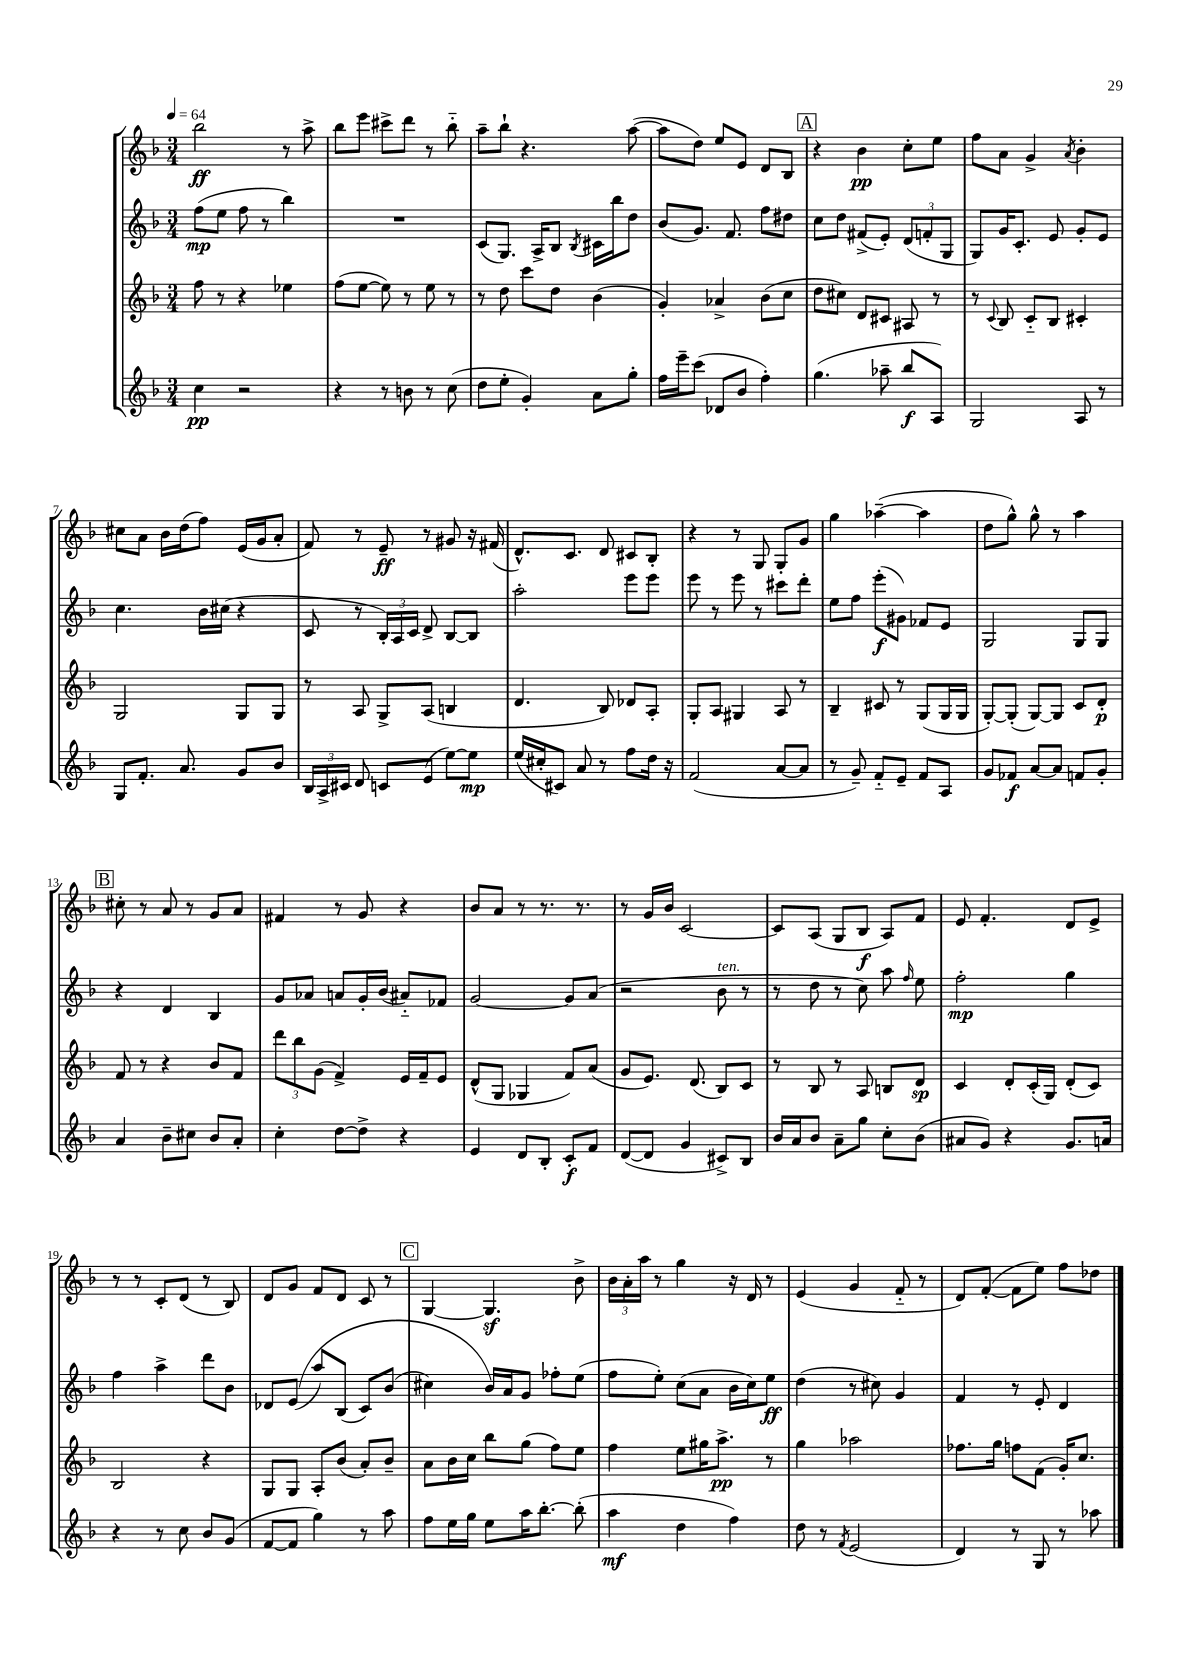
<<
\new StaffGroup <<
\new Staff = "s0" {
    \clef treble \key f \major \numericTimeSignature \time 3/4 \tempo 4 = 64
    \autoBeamOff bes''2\ff r8 a''8-> |
    bes''8[ e'''8] cis'''8[-> d'''8] r8 bes''8-_ |
    a''8[-- bes''8]-! r4. a''8~( |
    a''8[ d''8]) e''8[ e'8] d'8[ bes8] |
    \mark \markup { \box "A" } r4 bes'4\pp c''8[-. e''8] |
    f''8[ a'8] g'4-> \acciaccatura { a'8 } bes'4-. |
    cis''8[ a'8] bes'16[ d''16( f''8]) e'16[( g'16 a'8]-. |
    f'8) r8 e'8--\ff r8 gis'8 r16 fis'16( |
    d'8.[-^) c'8.] d'8 cis'8[ bes8]-. |
    r4 r8 g8 g8[-. g'8] |
    g''4 aes''4~--( aes''4 |
    d''8[ g''8]-^) g''8-^ r8 a''4 |
    \mark \markup { \box "B" } cis''8-. r8 a'8 r8 g'8[ a'8] |
    fis'4 r8 g'8 r4 |
    bes'8[ a'8] r8 r8. r8. |
    r8 g'16[ bes'16] c'2~ |
    c'8[ a8]( g8[ bes8]\f a8[) f'8] |
    e'8 f'4.-. d'8[ e'8]-> |
    r8 r8 c'8[-. d'8]( r8 bes8) |
    d'8[ g'8] f'8[ d'8] c'8 r8 |
    \mark \markup { \box "C" } g4~ g4.\sf bes'8-> |
    \tuplet 3/2 { bes'16[ a'16-. a''16] } r8 g''4 r16 d'16 r8 |
    e'4( g'4 f'8-_ r8 |
    d'8[) f'8]~-.( f'8[ e''8]) f''8[ des''8] \bar "|." |
}
\new Staff = "s1" {
    \clef treble \key f \major \numericTimeSignature \time 3/4
    \autoBeamOff f''8[\mp( e''8] f''8 r8 bes''4) |
    R2. |
    c'8[( g8.]) a16[-> bes8] \acciaccatura { bes8 } cis'16[ bes''16 d''8] |
    bes'8[( g'8.]) f'8. f''8[ dis''8] |
    \mark \markup { \box "A" } c''8[ d''8] fis'8[->( e'8]-.) \tuplet 3/2 { d'8[( f'8-. g8] } |
    g8[) g'16 c'8.]-. e'8 g'8[-. e'8] |
    c''4. bes'16[ cis''16]( r4 |
    c'8 r8 \tuplet 3/2 { bes16[-.) a16 c'16] } d'8-> bes8[~ bes8] |
    a''2-. e'''8[ e'''8] |
    e'''8 r8 e'''8 r8 cis'''8[ d'''8]-. |
    e''8[ f''8] e'''8[-.\f( gis'8]) fes'8[ e'8] |
    g2 g8[ g8] |
    \mark \markup { \box "B" } r4 d'4 bes4 |
    g'8[ aes'8] a'8[ g'16-. bes'16]( ais'8[-_) fes'8] |
    g'2~ g'8[ a'8]( |
    r2 bes'8^\markup { \italic "ten." } r8 |
    r8 d''8 r8 c''8) a''8 \grace { f''16 } e''8 |
    f''2-.\mp g''4 |
    f''4 a''4-> d'''8[ bes'8] |
    des'8[ e'8](\( a''8[) bes8]( c'8[) bes'8]( |
    \mark \markup { \box "C" } cis''4) bes'16[\) a'16 g'8] fes''8[-. e''8]( |
    f''8[ e''8]-.) c''8[( a'8] bes'16[ c''16) e''8]\ff |
    d''4( r8 cis''8) g'4 |
    f'4 r8 e'8-. d'4 \bar "|." |
}
\new Staff = "s2" {
    \clef treble \key f \major \numericTimeSignature \time 3/4
    \autoBeamOff f''8 r8 r4 ees''4 |
    f''8[( e''8]~ e''8) r8 e''8 r8 |
    r8 d''8 c'''8[ d''8] bes'4( |
    g'4-.) aes'4-> bes'8[( c''8] |
    \mark \markup { \box "A" } d''8[ cis''8]) d'8[ cis'8] ais8 r8 |
    r8 \appoggiatura { c'8 } bes8 c'8[-_ bes8] cis'4-. |
    g2 g8[ g8] |
    r8 a8 g8[-> a8]( b4 |
    d'4. bes8) des'8[ a8]-. |
    g8[-. a8] gis4 a8 r8 |
    bes4-- cis'8 r8 g8[( g16 g16] |
    g8[~-.) g8]-.( g8[~) g8] c'8[ d'8]-.\p |
    \mark \markup { \box "B" } f'8 r8 r4 bes'8[ f'8] |
    \tuplet 3/2 { d'''8[ bes''8 g'8]( } f'4->) e'16[ f'16-- e'8] |
    d'8[-^( g8] ges4 f'8[) a'8]( |
    g'8[ e'8.]) d'8.( bes8[) c'8] |
    r8 bes8 r8 a8 b8[ d'8]\sp |
    c'4 d'8[-. c'16-.( g16]) d'8[-.( c'8]) |
    bes2 r4 |
    g8[ g8] a8[-. bes'8]( a'8[-.) bes'8]-- |
    \mark \markup { \box "C" } a'8[ bes'16 c''16] bes''8[ g''8]( f''8[) e''8] |
    f''4 e''8[ gis''16 a''8.]->\pp r8 |
    g''4 aes''2 |
    fes''8.[ g''16] f''8[ f'8]( g'16[-.) c''8.] \bar "|." |
}
\new Staff = "s3" {
    \clef treble \key f \major \numericTimeSignature \time 3/4
    \autoBeamOff c''4\pp r2 |
    r4 r8 b'8 r8 c''8( |
    d''8[ e''8]-. g'4-.) a'8[ g''8]-. |
    f''16[ e'''16-- c'''8]( des'8[ bes'8] f''4-.) |
    \mark \markup { \box "A" } g''4.( aes''8-- bes''8[\f a8]) |
    g2 a8 r8 |
    g8[ f'8.]-. a'8. g'8[ bes'8] |
    \tuplet 3/2 { bes16[ a16-> cis'16] } d'8 c'8[ e'8]( e''8[~) e''8]\mp |
    e''16[( cis''16-. cis'8]) a'8 r8 f''8[ d''16] r16 |
    f'2( a'8[~ a'8] |
    r8 g'8--) f'8[-_ e'8]-- f'8[ a8] |
    g'8[ fes'8]\f a'8[~ a'8] f'8[ g'8]-. |
    \mark \markup { \box "B" } a'4 bes'8[-- cis''8] bes'8[ a'8]-. |
    c''4-. d''8[~ d''8]-> r4 |
    e'4 d'8[ bes8]-. c'8[-.\f f'8] |
    d'8[~( d'8] g'4 cis'8[->) bes8] |
    bes'16[ a'16 bes'8] a'8[-- g''8] c''8[-. bes'8]( |
    ais'8[ g'8]) r4 g'8.[ a'16] |
    r4 r8 c''8 bes'8[ g'8]( |
    f'8[~ f'8] g''4) r8 a''8 |
    \mark \markup { \box "C" } f''8[ e''16 g''16] e''8[ a''16 bes''8.]~-. bes''8-.( |
    a''4\mf d''4 f''4) |
    d''8 r8 \acciaccatura { f'8 } e'2( |
    d'4) r8 g8 r8 aes''8 \bar "|." |
}
>>
>>
